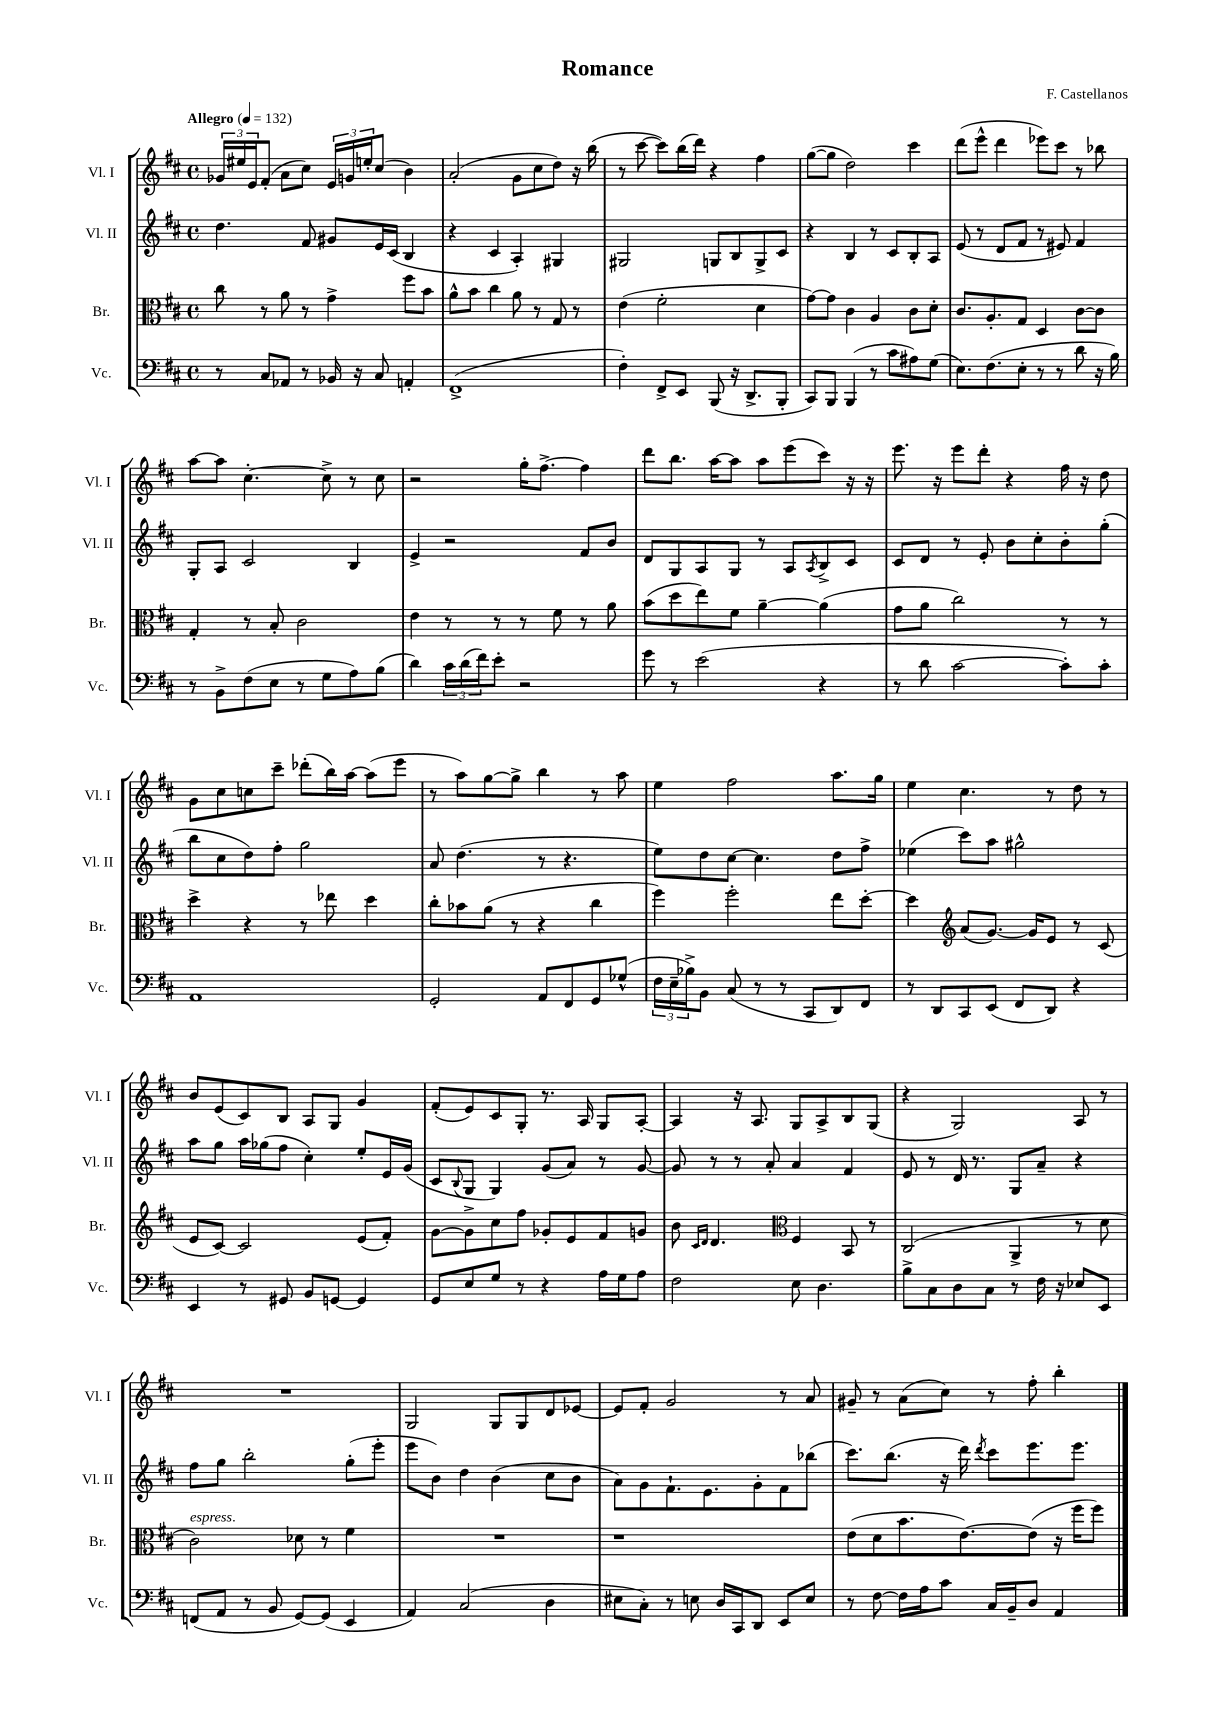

**kern	**kern	**kern	**kern
*staff4	*staff3	*staff2	*staff1
*clefF4	*clefC3	*clefG2	*clefG2
*k[f#c#]	*k[f#c#]	*k[f#c#]	*k[f#c#]
*M4/4	*M4/4	*M4/4	*M4/4
*met(c)	*met(c)	*met(c)	*met(c)
*MM132	*MM132	*MM132	*MM132
8r	8cc#	4.dd	24g-
.	.	.	24ee#
.	.	.	24e
8C#	8r	.	(8f#'
8AA-	8a	.	8a
8r	8r	8f#	8cc#)
16BB-	4g^	8g#	24e
.	.	.	24g
16r	.	.	.
.	.	.	24ee'
8C#	.	16e	(8cc#
.	.	(16c#	.
4AA'	8ff#	4B	4b)
.	8b	.	.
=	=	=	=
(1FF#^	8a^^	4r	(2a'
.	8b	.	.
.	4cc#	4c#	.
.	8a	4A')	8g
.	8r	.	8cc#
.	8G	4G#	8dd)
.	8r	.	16r
.	.	.	(16bb
=	=	=	=
4F#')	(4e	2G#	8r
.	.	.	[8ccc#
8FF#^	2f#'	.	8ccc#])
8EE	.	.	(16bb
.	.	.	16ddd)
(8BBB	.	8G	4r
16r	.	8B	.
8.DD^	.	.	.
.	4d	8G^	4ff#
8BBB'	.	8c#	.
=	=	=	=
8CC#)	[8g)	4r	([8gg
8BBB	8g]	.	8gg]
(4BBB	4c#	4B	2dd)
8r	4A	8r	.
8c#	.	8c#	.
8A#)	8c#	8B'	4ccc#
(8G	8d'	8A	.
=	=	=	=
8.E)	8.c#	(8e	(8ddd
.	.	8r	8eee^^
(8.F#	8.A'	.	.
.	.	8d	4ddd
8E'	8G	8f#	.
8r	4D	8r	8eee-)
8r	.	8e#)	8ccc#
8d	[8c#	4f#	8r
16r	8c#]	.	8bb-
16B)	.	.	.
=	=	=	=
8r	4G'	8G'	[8aa
8BB^	.	8A	8aa]
(8F#	8r	2c#	[4.cc#'
8E	8B'	.	.
8r	2c#	.	.
8G	.	.	8cc#^]
8A)	.	4B	8r
(8B	.	.	8cc#
=	=	=	=
4d)	4e	4e^	2r
24c#	8r	2r	.
(24d	.	.	.
24f#)	.	.	.
8e'	8r	.	.
2r	8r	.	16gg'
.	.	.	[8.ff#^
.	8f#	.	.
.	8r	8f#	4ff#]
.	8a	8b	.
=	=	=	=
8g	(8b	8d	8ddd
8r	8dd	8G	8.bb
(2e	8ee)	8A	.
.	.	.	[16aa
.	8f#	8G	8aa]
.	[4a~	8r	8aa
.	.	8A	(8eee
.	.	8qA	.
4r	(4a]	8B^	8ccc#)
.	.	8c#	16r
.	.	.	16r
=	=	=	=
8r	8g	8c#	8.eee
8d	8a	8d	.
.	.	.	16r
[2c#	2cc#)	8r	8eee
.	.	8e'	8ddd'
.	.	8b	4r
.	.	8cc#'	.
8c#'])	8r	8b'	16ff#
.	.	.	16r
8c#'	8r	(8gg'	8dd
=	=	=	=
1AA	4dd^	8bb	8g
.	.	8cc#	8cc#
.	4r	8dd)	8cc
.	.	8ff#'	8ccc#~
.	8r	2gg	(8ddd-'
.	8ee-	.	16bb)
.	.	.	[16aa
.	4dd	.	(8aa]
.	.	.	8eee
=	=	=	=
2GG'	8cc#'	8a	8r
.	8b-	(4.dd	8aa)
.	(8a	.	[8gg
.	8r	.	8gg^]
8AA	4r	8r	4bb
8FF#	.	4.r	.
8GG	4cc#	.	8r
(8G-^^	.	.	8aa
=	=	=	=
24F#	4ff#)	8ee)	4ee
24E~	.	.	.
24B-^)	.	.	.
8BB	.	8dd	.
(8C#	2ff#'	[8cc#	2ff#
8r	.	4.cc#]	.
8r	.	.	.
8CC#	.	.	.
8DD)	8ee	8dd	8.aa
8FF#	[8dd'	8ff#^	.
.	.	.	16gg
=	=	=	=
8r	4dd]	(4ee-	4ee
8DD	.	.	.
*	*clefG2	*	*
8CC#	(8a	8ccc#)	4.cc#
(8EE	[8.g)	8aa	.
8FF#	.	2gg#^^	.
.	16g]	.	.
8DD)	8e	.	8r
4r	8r	.	8dd
.	(8c#	.	8r
=	=	=	=
4EE	8e	8aa	8b
.	[8c#)	8gg	(8e
8r	2c#]	16aa	8c#)
.	.	(16gg-	.
8GG#	.	8ff#	8B
8BB	.	4cc#')	8A
[8GG	.	.	8G
4GG]	(8e	8ee'	4g
.	8f#')	16e	.
.	.	(16g	.
=	=	=	=
8GG	[8g	8c#	(8f#'
.	.	8qqB	.
8E	8g^]	8G	8e)
8G	8cc#	4G)	8c#
8r	8ff#	.	8G'
4r	8g-'	(8g	8.r
.	8e	8a)	.
.	.	.	16A
16A	8f#	8r	8G
16G	.	.	.
8A	8g	[8g	[8A'
=	=	=	=
2F#	8b	8g]	4A]
.	16qqc#	.	.
.	16qqd	.	.
.	4.d	8r	.
.	.	8r	16r
.	.	.	8.A
.	.	8a'	.
*	*clefC3	*	*
8E	4F#	4a	8G
4.D	.	.	8A^
.	8BB	4f#	8B
.	8r	.	(8G
=	=	=	=
8B^	(2C#	8e	4r
8C#	.	8r	.
8D	.	16d	2G)
.	.	8.r	.
8C#	.	.	.
8r	4AA^	8G	.
16F#	.	8a~	.
16r	.	.	.
8E-	8r	4r	8A
8EE	8d	.	8r
=	=	=	=
(8FF	2c#)	8ff#	1r
8AA	.	8gg	.
8r	.	2bb'	.
8BB	.	.	.
[8GG)	8d-	.	.
(8GG]	8r	.	.
4EE	4f#	(8gg'	.
.	.	8eee'	.
=	=	=	=
4AA)	1r	8eee	2G
.	.	8b)	.
(2C#	.	4dd	.
.	.	(4b	8G
.	.	.	8G
4D	.	8cc#	8d
.	.	8b	[8e-
=	=	=	=
8E#	1r	8a)	8e-]
8C#')	.	8g	8f#'
8r	.	8.f#`	2g
8E	.	.	.
.	.	8.e	.
16D	.	.	.
16CC#	.	.	.
8DD	.	8g'	.
8EE	.	8f#	8r
8E	.	(8bb-	8a
=	=	=	=
8r	(8e	8.ccc#)	8g#~
[8F#	8d	.	8r
.	.	(8.bb	.
16F#]	8.b	.	(8a
16A	.	.	.
8c#	.	16r	8cc#)
.	[8.e)	16ddd)	.
.	.	8qddd	.
16C#	.	8ccc#	8r
16BB~	.	.	.
8D	(8e]	8.eee	8ff#'
4AA	16r	.	4bb'
.	16ff#	8.eee	.
.	8ff#)	.	.
==	==	==	==
*-	*-	*-	*-
